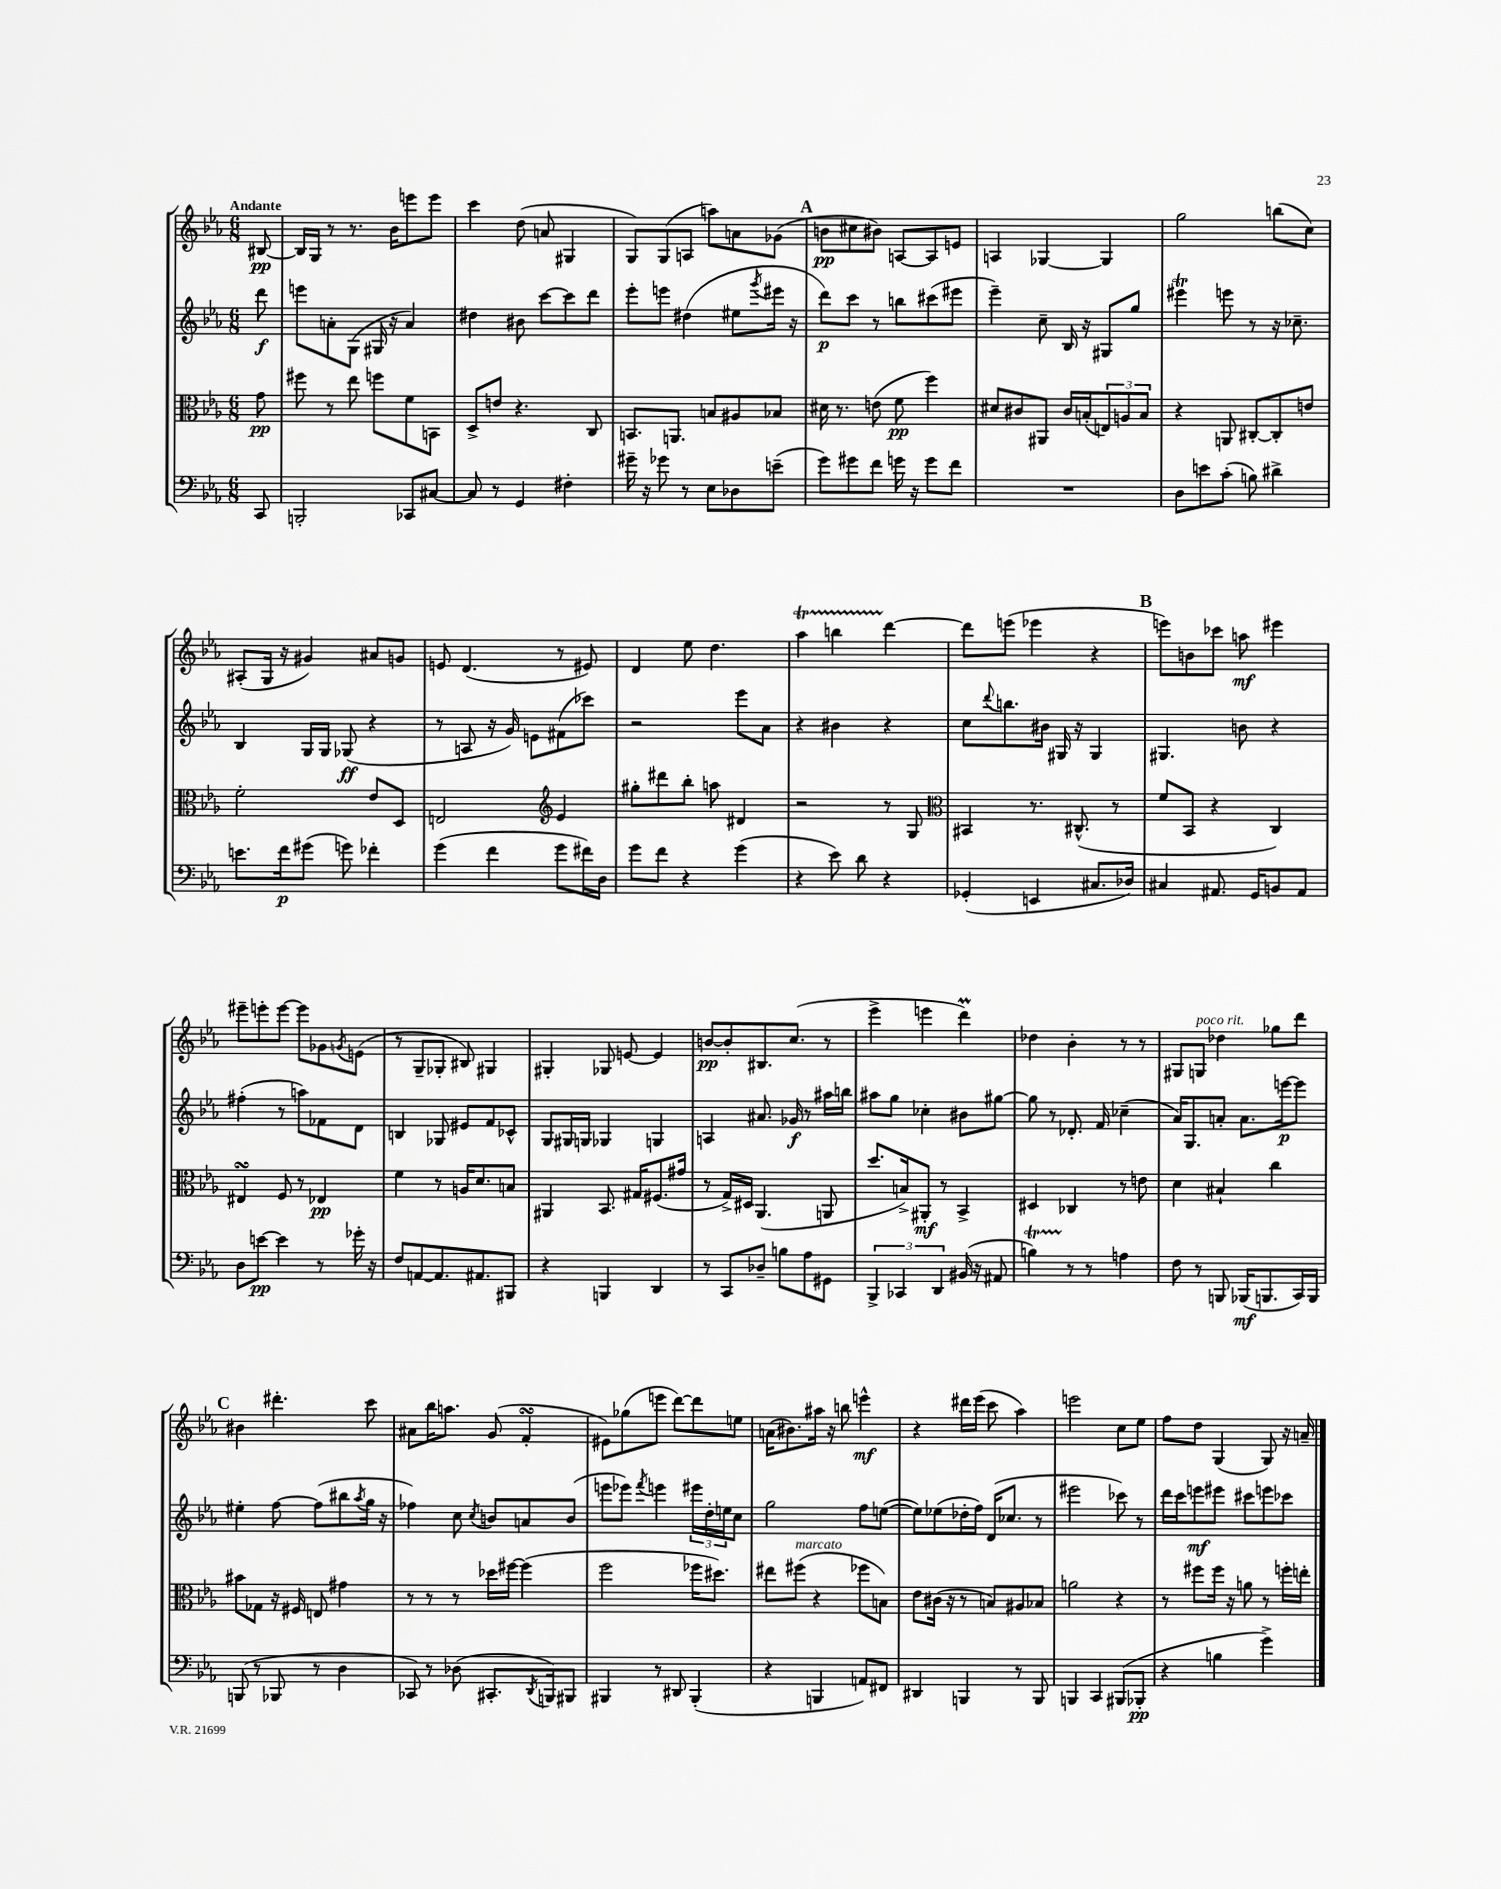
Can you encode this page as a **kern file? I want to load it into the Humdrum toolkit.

**kern	**kern	**kern	**kern
*staff4	*staff3	*staff2	*staff1
*clefF4	*clefC3	*clefG2	*clefG2
*k[b-e-a-]	*k[b-e-a-]	*k[b-e-a-]	*k[b-e-a-]
*M6/8	*M6/8	*M6/8	*M6/8
8CC/	8g\	8ddd\	[8B#/
=	=	=	=
2BBB'/	8ff#\	8eee\L	16B#/]LL
.	.	.	16G/JJ
.	8r	8a'\	8r
.	8ee-\	(8G\J	8.r
.	8ff\L	16G#/	.
.	.	16r	16b-\LK
8CC-/L	8f\	4a/)	8eee\
[8C#/J	8BB\J	.	8eee\J
=	=	=	=
8C#/]	8D^/L	4dd#\	4ccc\
8r	8e/J	.	.
4GG/	4.r	8b#\	(8dd\
.	.	[8ccc\L	8a/
4F#'\	.	8ccc\]	4G#/
.	8C/	8ddd\J	.
=	=	=	=
16g#~\	8.BB/L	8eee-'\L	8G/L)
16r	.	.	.
8g-\	.	8eee\J	(8G/
.	8.AA/J	.	.
8r	.	(4dd#\	8A/J
8E-\L	8B/L	.	8aa\L)
8D-\	8A#/	8ee#\L	8a\
.	.	8qggg/	.
(8e~\J	8B-/J	16eee#\Jk	(8g-\J
.	.	16r	.
=	=	=	=
8g\L)	16d#\	8ddd\L)	8b\L
.	8.r	.	.
8g#\	.	8ccc\J	8cc#\
8f\J	(8e\	8r	8b#\J)
16g\	8f\	8bb\L	[8A/L
16r	.	.	.
8g\L	4ff\)	(8ccc#\	8A/]
8f\J	.	8eee#\J	8e/J
=	=	=	=
2.r	8d#/L	4eee-~\)	4A/
.	8c#/	.	.
.	8AA#/J	8cc~\	[4G-/
.	16c#/LL	16B-/	.
.	(16B'/J	16r	.
.	12E/)	8G#/L	4G-/]
.	12A/	.	.
.	.	8gg/J	.
.	12B/J	.	.
=	=	=	=
8D\L	4r	4eee#\	2gg\
8e\	.	.	.
(8c'\J	8AA/	8eee\	.
8B\)	[8C#'/L	8r	.
4d#^\	8C#'/]	16r	(8bb\L
.	.	8.cc-~\	.
.	8e/J	.	8cc\J)
=	=	=	=
8.e\L	2f'\	4B-/	(8A#'/L
.	.	.	16G/Jk
16f\k	.	.	16r
(8g#\J	.	16G/LL	4g#/)
.	.	16G/JJ	.
8g\)	.	(8G-/	.
4f-'\	8e-/L	4r	8a#/L
.	8D/J	.	8g/J
=	=	=	=
(4g\	2E/	8r	8e/
.	.	8A/	(4.d/
4f\	.	16r	.
.	.	16g/)	.
.	.	8e\L	.
*	*clefG2	*	*
8g\L	4e-/	(8f#\	8r
16f#\L)	.	8ccc-\J)	8e#/)
16D\JJ	.	.	.
=	=	=	=
8g\L	8gg#'\L	2r	4d/
8f\J	8ddd#\	.	.
4r	8bb-'\J	.	8ee-\
.	8aa\	.	4.dd\
(4g\	4d#/	8eee-\L	.
.	.	8a-\J	.
=	=	=	=
4r	2r	4r	4aa-\
8e-\)	.	4b#\	4bb\
8d\	.	.	.
4r	8r	4r	[4ddd\
.	8G/	.	.
=	=	=	=
*	*clefC3	*	*
(4GG-'/	4BB#/	8cc\L	8ddd\]L
.	.	8qqddd/	.
.	.	8.bb\	(8eee\J
4EE/	8.r	.	4eee-\
.	.	16b#\Jk	.
.	.	16G#/	.
.	(8.C#^^/	16r	.
8.C#/L	.	4G#/	4r
.	8r	.	.
16D-/Jk)	.	.	.
=	=	=	=
4C#/	8f/L	4.G#/	8eee\L)
.	8BB-/J	.	8b\
8.AA#/	4r	.	8ccc-\J
.	.	8b\	8aa\
16GG/LK	.	.	.
8BB/	4C/)	4r	4eee#\
8AA#/J	.	.	.
=	=	=	=
8D\L	4E#/	(4ff#'\	8eee#~\L
[8e\J	.	.	8eee'\
4e\]	8F/	8r	[8eee\J
.	8r	8aa\L)	8eee\]L
8r	4E-/	8f-\	8g-\
.	.	.	8qg/
16g-'\	.	8d\J	(8e\J
16r	.	.	.
=	=	=	=
8F/L	4f\	4B/	8r
[8AA/	.	.	8G~/L
8.AA/]	8r	8G-/	8G-'/J
.	16A/LK	8e#/L	8B#/)
8.AA#/	8.d/	.	.
.	.	8f/	4G#/
8BBB#/J	8B/J	8c-^^/J	.
=	=	=	=
4r	4AA#/	8G/L	4G#'/
.	.	16G#/L	.
.	.	16G/JJ	.
4BBB/	8.BB-/	4G-/	8G-/
.	.	.	[8e/
.	16G#/LK	.	.
4DD/	(8.F#/	4G/	4e/]
.	16g#/Jk	.	.
=	=	=	=
8r	8r	4A/	[8b/L
8CC/L	16G^/LL)	.	8b'/]
.	16D#/JJ	.	.
8D-~/J	(4.AA-/	8.a#/	8.B#/
8B\L	.	.	.
.	.	16g-/	(8.cc/J
8A-\	.	8r	.
8GG#\J	8AA/	16aa#\LL	8r
.	.	16bb\JJ	.
=	=	=	=
6BBB-^/	8.dd/L	8aa#\L	4eee-^\
.	.	8gg\J	.
6CC-/	.	.	.
.	16B^/k)	.	.
.	8AA#'/J	4cc-'\	4eee\
6DD/	.	.	.
.	8r	.	.
(16BB#/	4BB-^/	8b#\L	4ddd\)
16r	.	.	.
8AA#/	.	[8gg#\J	.
=	=	=	=
4B\)	4D#/	8gg#\]	4dd-\
.	.	8r	.
8r	4C-/	8.d-'/	4b-'\
8r	.	.	.
.	.	16f/	.
4A\	8r	(4cc-~\	8r
.	8e\	.	8r
=	=	=	=
8F\	4d\	16a-/LK)	8G#/L
.	.	8.G/	.
8r	.	.	8G/J
8BBB/	4B#`/	8a'/J	4dd-\
(16BBB-/LK	.	8.a\L	.
8.BBB/	.	.	.
.	4cc\	.	8gg-\L
.	.	[16eee\k	.
16CC/L)	.	8eee\]J	8ddd\J
16BBB/JJ	.	.	.
=	=	=	=
(8BBB/	8b#\L	4ee#'\	4b#\
8r	8G-\J	.	.
8BBB-/	16r	[8ff\	4.ddd#'\
.	16F#/	.	.
8r	8E/	(8ff\]L	.
4D\	4g#\	8bb#\	.
.	.	8qaa-/	.
.	.	16gg\Jk	8ccc\
.	.	16r	.
=	=	=	=
8CC-/)	8r	4ff-\)	8a#\L
8r	8r	.	16bb-\K
.	.	.	8.aa\J
(8D-\	8r	8cc\	.
.	.	8qcc/	.
8.CC#'/L	16dd-\LL	8b/L	(8g/
.	[16ff#\JJ	.	.
.	(4ff#\]	8a/	4f'/
8qDD/	.	.	.
16BBB/k)	.	.	.
8BBB#/J	.	(8b/J	.
=	=	=	=
4BBB#/	2ff\	8eee\L	8e#\L)
.	.	8eee-\J)	(8gg-\
.	.	8qfff/	.
8r	.	4eee\	8eee\J
8DD#/	.	.	[8ddd\L)
(4BBB#'/	16ff-\LK	24eee#\LL	8ddd\]
.	.	24dd'\	.
.	8.dd#\J)	.	.
.	.	24ee\J	.
.	.	8cc\J	8ee\J
=	=	=	=
4r	8ee#\L	2gg\	(16a\LK
.	.	.	8.b#\)
.	(8ff#\J	.	.
4BBB/	4r	.	16aa#\Jk
.	.	.	16r
.	.	.	8bb\
8AA/L)	8ff-\L	8ff\L	4eee^^\
8FF#/J	8B\J)	([8ee\J	.
=	=	=	=
4DD#/	8e-\L	8ee\]L)	4r
.	(16c#\Jk	(8ee-\	.
.	16r	.	.
4BBB/	8r	16dd-'\L	16ddd#\LL
.	.	16ff\JJ)	(16eee-\JJ
.	8B/L)	(16d/LK	8ccc\
.	.	8.cc-/J	.
8r	8A#/	.	4aa-\)
8BBB/	8B-/J	8r	.
=	=	=	=
4BBB/	2a\	2eee#\	2eee\
4CC/	.	.	.
(8BBB#/L	4r	8ccc-\)	8cc\L
8BBB-'/J	.	8r	8ee-\J
=	=	=	=
4r	8r	16ddd\LL	8ff\L
.	.	16ccc\J	.
.	8ff#\L	8eee\	8dd\J
4B\	16ff#\Jk	8eee#\J	(4G/
.	16r	.	.
.	8a\	8ccc#\L	.
4g^\)	8r	8eee\	8G/)
.	16ff'\LL	8ccc-\J	16r
.	16ee'\JJ	.	16a~/
==	==	==	==
*-	*-	*-	*-
